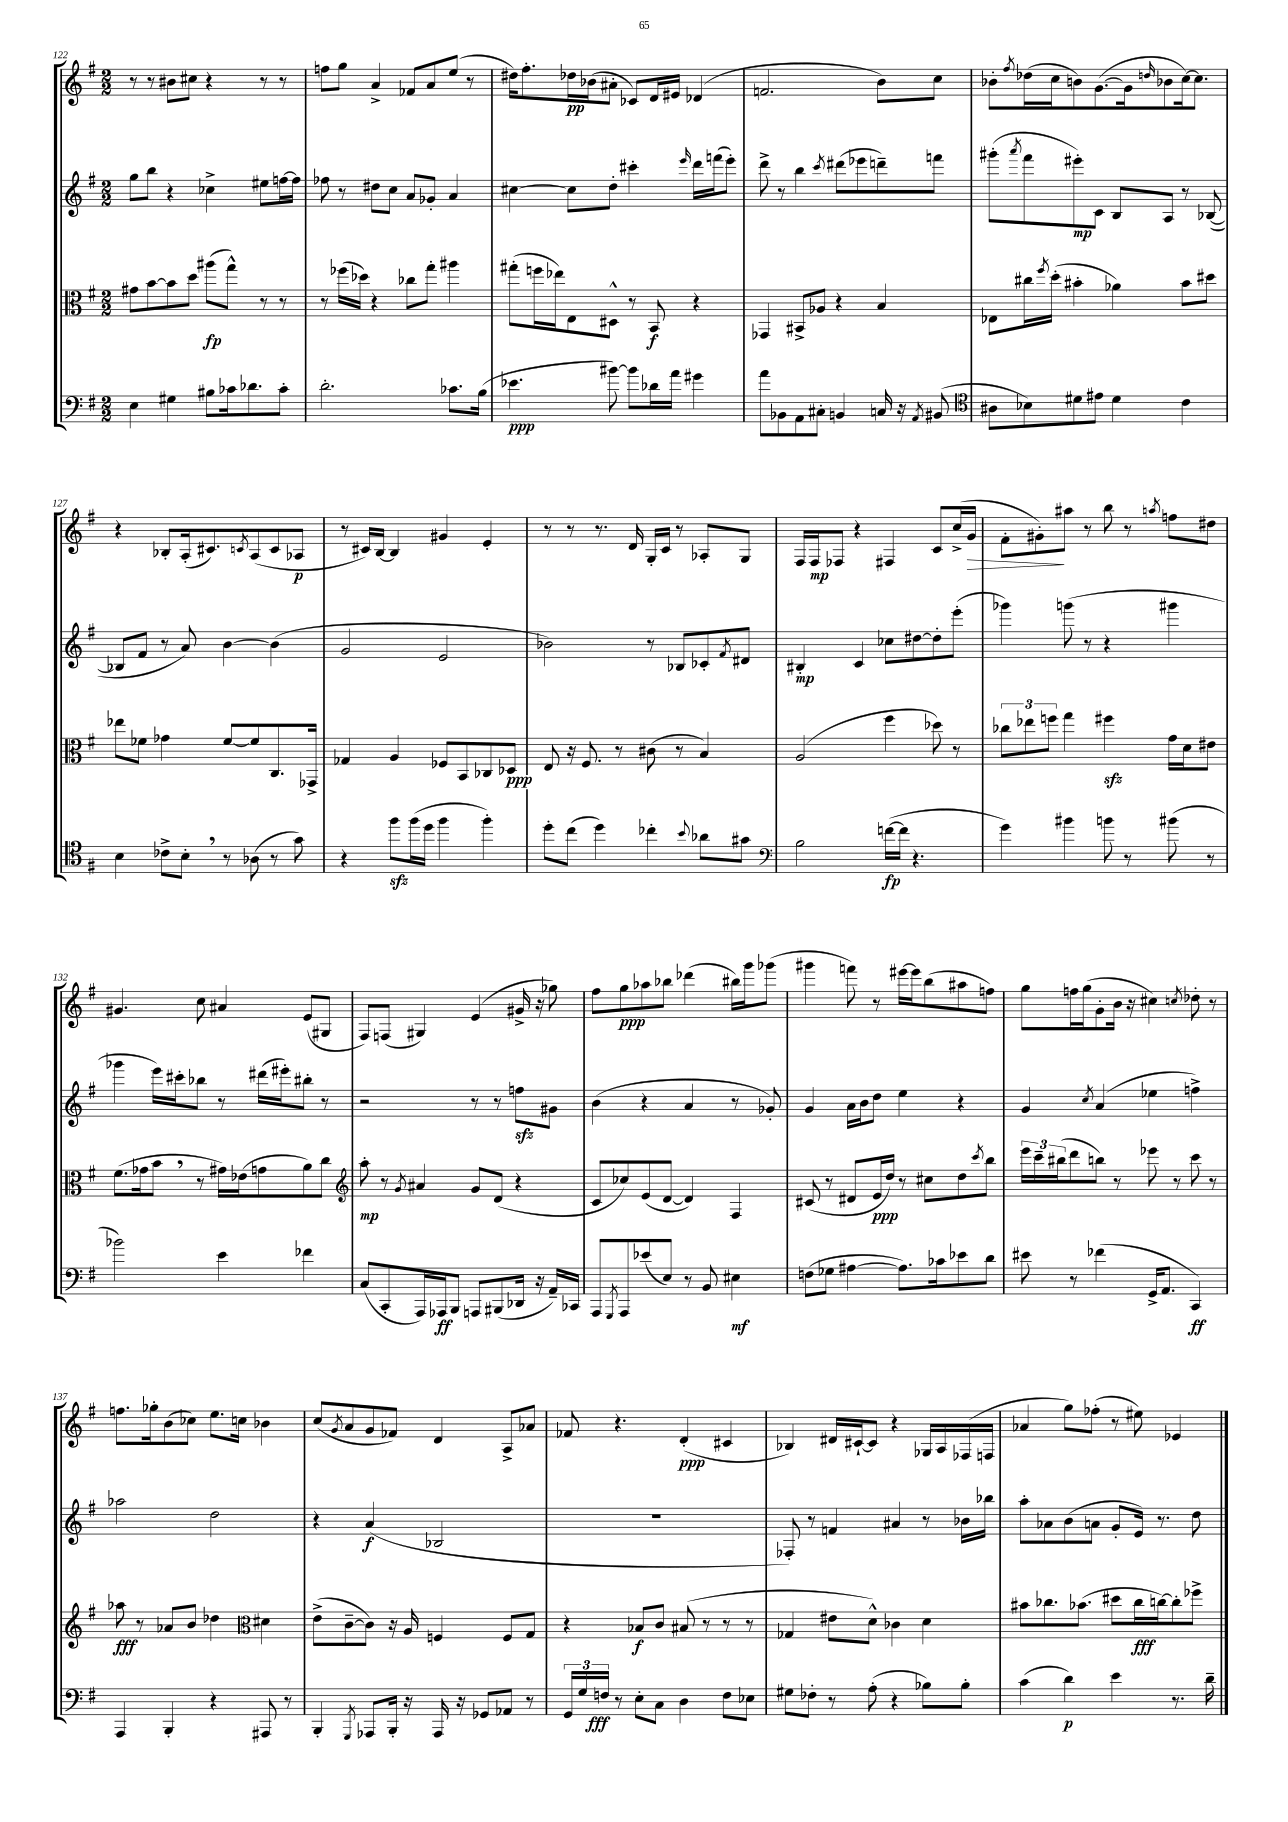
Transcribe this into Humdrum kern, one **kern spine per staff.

**kern	**kern	**kern	**kern
*staff4	*staff3	*staff2	*staff1
*clefF4	*clefC3	*clefG2	*clefG2
*k[f#]	*k[f#]	*k[f#]	*k[f#]
*M2/2	*M2/2	*M2/2	*M2/2
4E\	8g#\L	8gg\L	8r
.	[8b\	8bb\J	8r
4G#\	8b\]	4r	8b#\L
.	8dd\J	.	8cc#\J
8B#\L	(8aa#\L	4cc-^\	4r
16c-\k	8gg^^\J)	.	.
8.d-\	.	.	.
.	8r	8ee#\L	8r
8c-'\J	8r	[16ff\L	8r
.	.	16ff\]JJ	.
=	=	=	=
2.d'\	8r	8ff-\	8ff\L
.	(16ff-\LL	8r	8gg\J
.	16dd-\JJ)	.	.
.	4r	8dd#\L	4a^/
.	.	8cc\J	.
.	8cc-\L	8a/L	8f-/L
.	8gg'\J	8g-'/J	8a/
8.c-\L	4aa#\	4a/	(8ee/J
.	.	.	8r
(16B\Jk	.	.	.
=	=	=	=
4.e-\	(8gg#'\L	[4cc#\	16dd#\LK)
.	.	.	8.ff#'\
.	16ff\L	.	.
.	16ee-\J)	.	.
.	8E\	8cc#\]L	16dd-\L
.	.	.	(16b-\J
[8b#\)	8D#^^\J	8dd'\J	8a#'\J
8b#\]L	8r	4ccc#'\	8c-/L)
16d-\L	8BB/	.	16d/L
16a\JJ	.	.	16e#/JJ
.	.	16qqeee/	.
4g#\	4r	16ddd\LL	(4d-/
.	.	(16fff\J	.
.	.	8eee'\J)	.
=	=	=	=
8a\L	4GG-/	8ddd^\	2.f/
8BB-\	.	8r	.
8AA\	8BB#^/L	4bb\	.
8C#'\J	8A-/J	.	.
.	.	8qccc/	.
4BB/	4r	(8ddd#\L	.
.	.	8eee-\	.
16C/	4B/	8ddd~\)	8b\L)
16r	.	.	.
8qAA/	.	.	.
(8BB#/	.	8fff\J	8cc\J
=	=	=	=
*clefC4	*	*	*
8A#\L	8E-\L	(8ggg#'\L	8b-'\L
.	.	8qaaa/	8qff#/
8B-\)	16cc#\L	8fff#\	(16dd-\L
.	8qff#/	.	.
.	(16dd'\JJ	.	16cc\J
8d#\	4b#'\	8eee#'\)	8b\)
8e#\J	.	8c\J	([8.g\
4d#\	4a-\)	8B/L	.
.	.	.	16g\]k
.	.	.	16qqdd/
.	.	8A/J	8b-\
4c\	8b#\L	8r	[16cc\k)
.	.	.	8.cc\]J
.	8dd#\J	([8B-/	.
=	=	=	=
4B\	8ee-\L	8B-/]L	4r
.	8f-\J	8f#/J	.
8c-^\L	4g-\	8r	8B-'/L
8B'\J	.	8a/)	(16A'/k
.	.	.	8.c#/)
8r	[8f-/L	[4b\	.
.	.	.	8qc/
(8A-\	8f-/]	.	(8A/
8r	8.C/	(4b\]	8c/
8g\)	.	.	8A-/J
.	16GG-^/Jk	.	.
=	=	=	=
4r	4G-/	2g/	8r
.	.	.	16c#/LL)
.	.	.	[16B/JJ
8ff#\L	4A/	.	4B/]
(16ff#\L	.	.	.
16dd\JJ	.	.	.
4ff#\	8F-/L	2e/	4g#/
.	8BB/	.	.
4ff#'\)	8C-/	.	4e'/
.	8D-/J	.	.
=	=	=	=
8dd'\L	8E/	2b-\)	8r
(8cc\J	16r	.	8r
.	8.F#/	.	.
4dd\)	.	.	8.r
.	8r	.	.
.	.	.	16d/
4cc-'\	(8c#\	8r	16G'/LL
.	.	.	16c/JJ
.	8r	8B-/L	8r
8qqb/	.	.	.
8a-\L	4B/)	8c-'/	8A-'/L
.	.	8qf#/	.
8g#\J	.	8d#/J	8G/J
=	=	=	=
*clefF4	*	*	*
2B\	(2A/	4B#'/	16F#/LL
.	.	.	16F#/J
.	.	.	8F-/J
.	.	4c/	4r
([16f\LL	4ff#\	8cc-\L	4F#/
16f\]JJ	.	.	.
4.r	.	[8dd#\	.
.	8dd-\)	8dd#'\]	8c/L
.	8r	(8eee'\J	(16cc^/L
.	.	.	16g/JJ
=	=	=	=
4g\)	12cc-\L	4ggg-\)	8f#'\L
.	12ee-\	.	.
.	.	.	8g#'\)
.	12ff\J	.	.
4b#\	4gg\	(8ggg\	8aa#\J
.	.	8r	8r
8b\	4ff#\	4r	8bb\
8r	.	.	8r
.	.	.	8qaa/
(8b#\	16g\LL	4ggg#\	8ff\L
.	16d\J	.	.
8r	8e#\J	.	8dd#\J
=	=	=	=
2b-\)	(8.f#\L	4ggg-\	4.g#/
.	16g-\k	.	.
.	8b\J	16eee\LL)	.
.	.	16ccc#'\J	.
.	8r	8bb-\J	8cc\
4e\	16g#\LL)	8r	4a#/
.	(16e-\J	.	.
.	8g\	(16ddd#\LL	.
.	.	16eee#'\J)	.
4f-\	8a\)	8bb#'\J	(8e/L
.	8cc\J	8r	8G#/J
=	=	=	=
*	*clefG2	*	*
(8C/L	8aa'\	2r	8F#/L)
8CC'/	8r	.	(8F/J
.	8qg/	.	.
16AAA/L)	4a#/	.	4G#/)
16AAA-/J	.	.	.
8BBB/J	.	.	.
8AAA/L	8g/L	8r	(4e/
(8BBB#/	(8d/J	8r	.
16DD-/Jk	4r	8ff\L	16g#^/
16r	.	.	16r
16AA~/LL)	.	8g#\J	8gg-\)
16CC-/JJ	.	.	.
=	=	=	=
8AAA/L	8c/L	(4b\	8ff#\L
8qGGG/	.	.	.
8AAA/	8cc-/)	.	8gg\
(8e-/	(8e/	4r	8aa-\
8E/J)	[8d/J	.	8bb-\J
8r	4d/])	4a/	(4ddd-\
8BB/	.	.	.
4E#\	4F#/	8r	16bb#\LL)
.	.	.	16ggg\J
.	.	8g-'/)	(8ggg-\J
=	=	=	=
(8F\L	(8c#/	4g/	4ggg#\
8G-\J	8r	.	.
[4A#\	8d#/L	16a\LL	8fff\)
.	.	16b\J	.
.	16e/L	8dd\J	8r
.	16dd/JJ)	.	.
8.A#\]L)	8r	4ee\	[16eee#\LL
.	.	.	16eee#\]J
.	8cc#\L	.	(8bb\
16c-\k	.	.	.
8e-\	8dd\	4r	8aa#\
.	8qccc/	.	.
8d\J	8bb\J	.	8ff\J)
=	=	=	=
8e#\	24eee\LL	4g/	8gg\L
.	24ccc~\	.	.
.	(24bb#\J	.	.
8r	8ddd\	.	16ff\L
.	.	.	(16gg\J
.	.	8qcc/	.
(4f-\	8bb\J)	(4a/	8g'\
.	8r	.	16b\Jk
.	.	.	16r
16GG^/LK	8eee-\	4ee-\	4cc#\)
8.AA/J	.	.	.
.	8r	.	.
.	.	.	8qcc/
4CC/)	8ccc\	4ff^\)	8dd-'\
.	8r	.	8r
=	=	=	=
4AAA/	8aa-\	2aa-\	8.ff\L
.	8r	.	.
.	.	.	16gg-'\k
4BBB'/	8a-/L	.	(8b\
.	8b/J	.	8cc-\J)
4r	4dd-\	2dd\	8.ee\L
.	.	.	16cc\Jk
*	*clefC3	*	*
8AAA#/	4d#\	.	4b-\
8r	.	.	.
=	=	=	=
4BBB'/	(8e^\L	4r	(8cc/L
.	.	.	8qg/
.	[8c~\	.	8a/
8qGGG/	.	.	.
8AAA-/L	8c\]J)	(4a/	8g/
16BBB'/Jk	16r	.	8f-/J)
16r	16A/	.	.
16AAA-/	4F/	2B-/	4d/
16r	.	.	.
8GG-/L	.	.	.
8AA-/J	8F/L	.	8A^/L
8r	8G/J	.	8a-/J
=	=	=	=
24GG/LL	4r	1r	8f-/
24G/	.	.	.
24F/JJ	.	.	.
8r	.	.	4.r
8E'\L	8B-/L	.	.
8C\J	8c/J	.	.
4D\	(8B#/	.	(4d'/
.	8r	.	.
8F\L	8r	.	4c#/
8E-\J	8r	.	.
=	=	=	=
8G#\L	4G-/	8F-'/)	4B-/)
8F-'\J	.	8r	.
8r	8e#\L	4f/	16d#/LL
.	.	.	[16c#`/J
(8A'\	8d^^\J)	.	8c#/]J
4r	4c-\	4a#/	4r
8B-\L)	4d\	8r	16G-/LL
.	.	.	16A/
8B-'\J	.	16b-\LL	(16F-/
.	.	16bb-\JJ	16F/JJ
=	=	=	=
(4c\	8b#\L	8aa'\L	4a-/
.	8.cc-\	8a-\	.
4d\)	.	(8b\	8gg\L)
.	(8.b-\J	.	.
.	.	8a\J	(8ff-'\J
4e\	8dd#\L	8g'/L	8r
.	16cc-\L	16e/Jk)	8ee#\)
.	[16cc\J)	8.r	.
8.r	8cc'\]	.	4e-/
.	8ff-^\J	8dd\	.
16d~\	.	.	.
==	==	==	==
*-	*-	*-	*-
